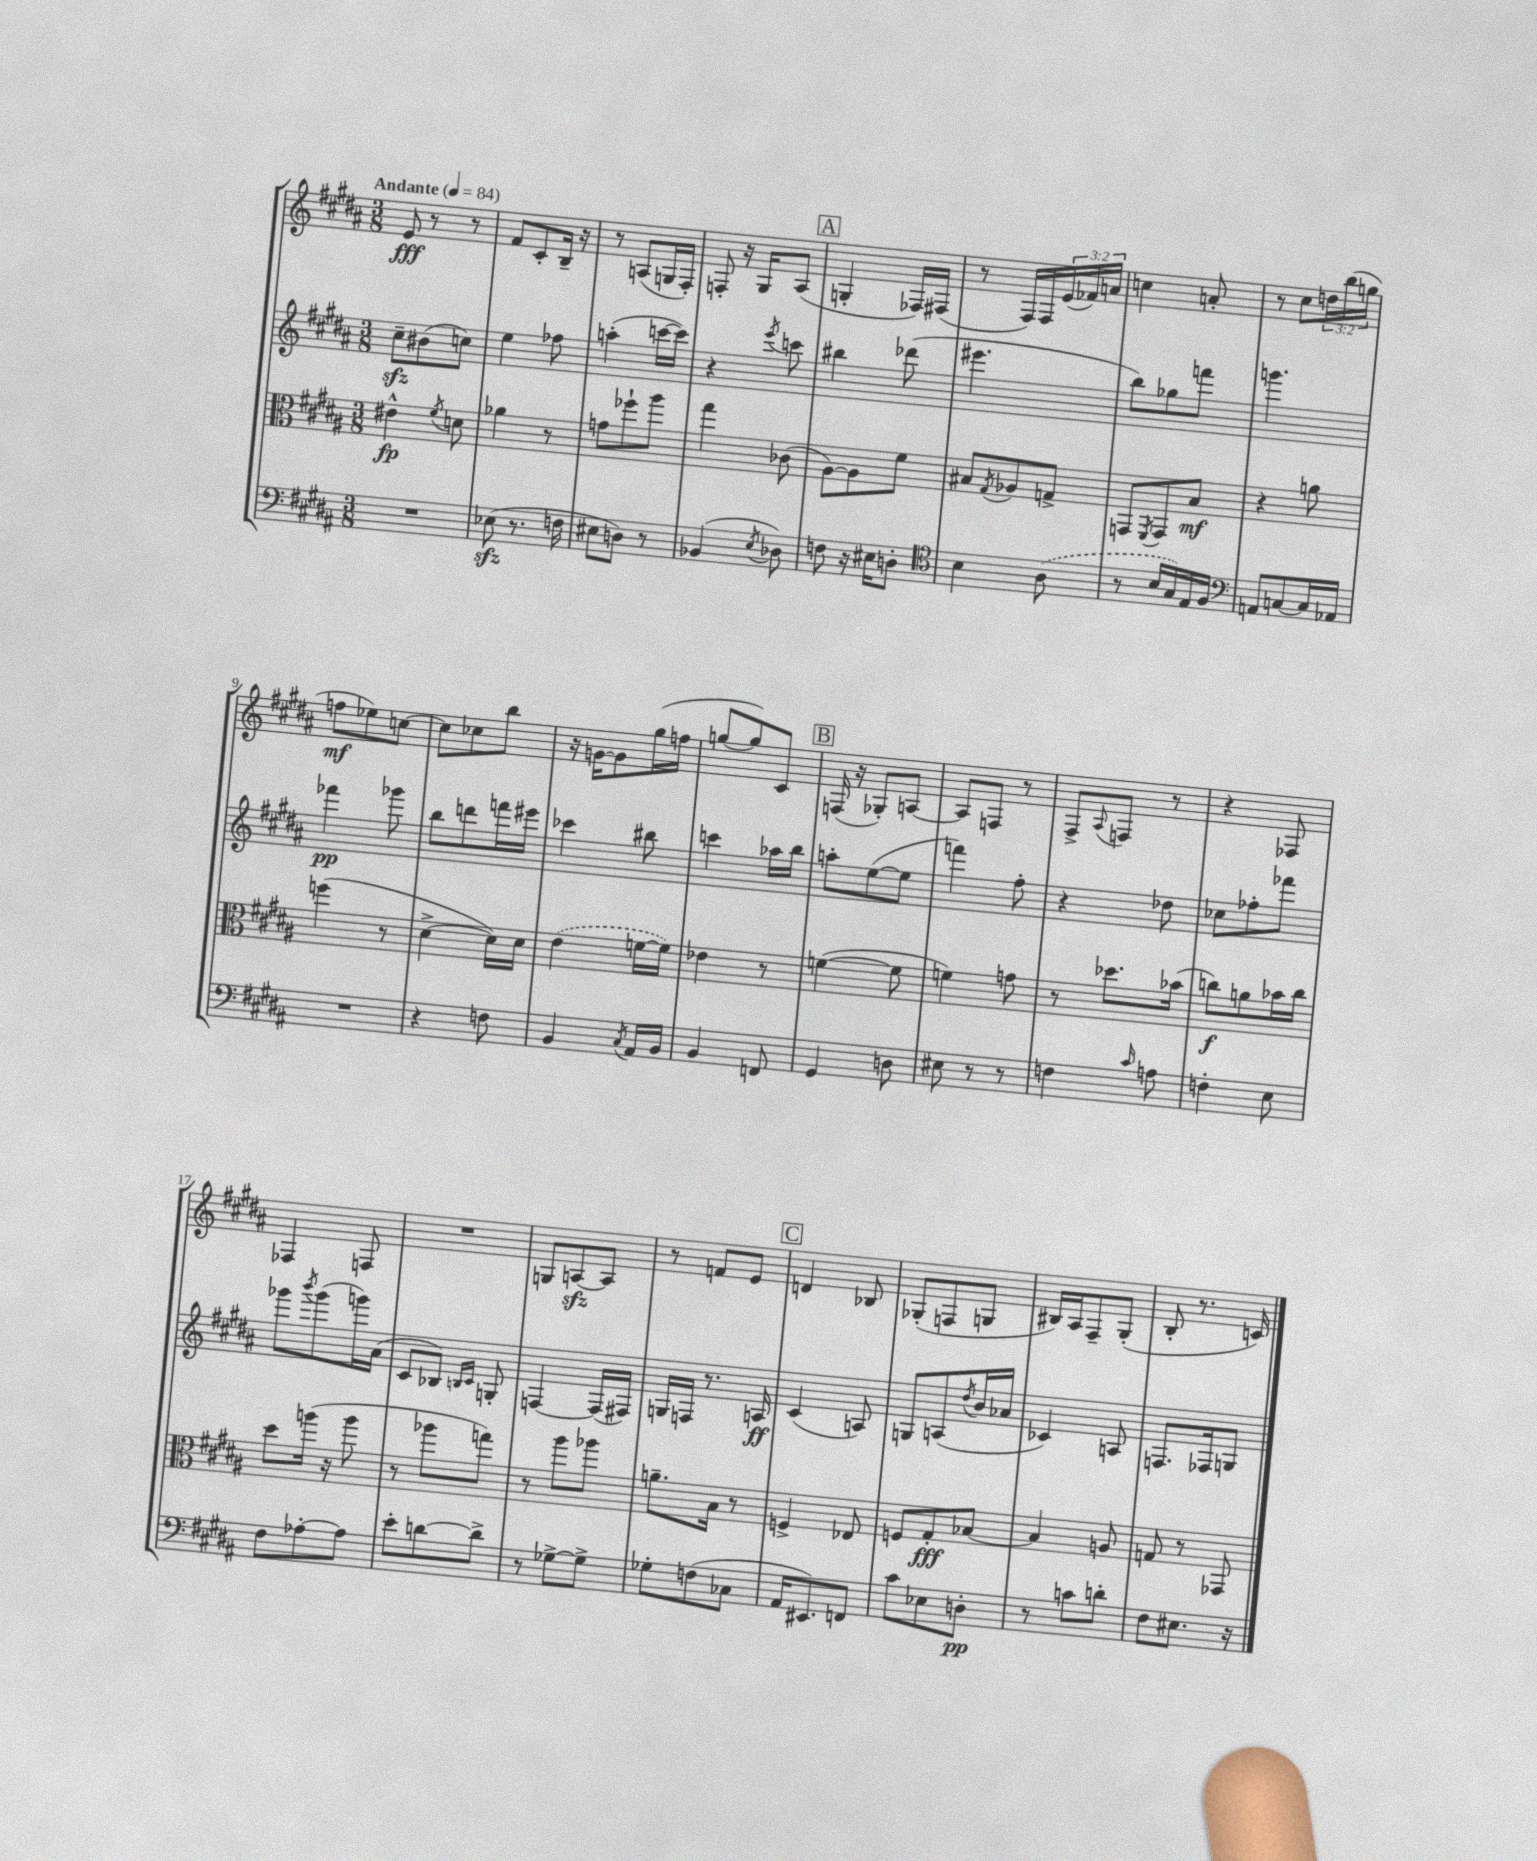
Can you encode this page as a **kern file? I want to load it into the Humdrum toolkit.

**kern	**kern	**kern	**kern
*staff4	*staff3	*staff2	*staff1
*clefF4	*clefC3	*clefG2	*clefG2
*k[f#c#g#d#a#]	*k[f#c#g#d#a#]	*k[f#c#g#d#a#]	*k[f#c#g#d#a#]
*M3/8	*M3/8	*M3/8	*M3/8
*MM84	*MM84	*MM84	*MM84
4.r	4e#^^\	8cc#~\L	8e/
.	.	(8b#\	8r
.	8qf#/	.	.
.	8d\	8cc\J)	8r
=	=	=	=
(8E-\	4a-\	4ee\	8f#/L
8.r	.	.	8c#'/
.	8r	8ff-\	16B~/Jk
16F\	.	.	16r
=	=	=	=
8E#\L	8g\L	(4aa'\	8r
8D\J)	8ff-`\	.	(8A/L
8r	8aa#\J	[16ccc\LL	16G/L
.	.	16ccc\]JJ)	16F#'/JJ)
=	=	=	=
(4BB-/	4gg#\	4r	8F'/
.	.	.	16r
.	.	.	16G#/LK
8qE/	.	8qeee/	.
8D-\)	(8c-\	8ccc\	(8A#/J
=	=	=	=
8F\	[8A#\L)	4bb#\	4G'/
16r	8A#\]	.	.
16E#\LK	.	.	.
8D'\J	8f#\J	(8ddd-\	16F-/LL)
.	.	.	(16F#/JJ
=	=	=	=
*clefC4	*	*	*
4B\	8B#/L	4.eee#\	8r
.	8qG#/	.	.
.	8A-/	.	16F#/LL)
.	.	.	16F#/
(8A#\	8G^/J	.	(24e/
.	.	.	24f-/)
.	.	.	24a/JJ
=	=	=	=
8r	8GG/L	8bb\L)	4cc\
.	8qFF#/	.	.
16B/LL	8GG/	8gg-\	.
16G#/)	.	.	.
16E/	8B/J	8fff\J	8a'/
16F#/JJ	.	.	.
=	=	=	=
*clefF4	*	*	*
8AA/L	4r	4.ggg\	8r
[8C/	.	.	8cc#\L
16C/]L	8a\	.	24dd\L
.	.	.	(24bb\
16AA-/JJ	.	.	.
.	.	.	24gg\JJ
=	=	=	=
4.r	(4ff\	4fff-\	8ff\L
.	.	.	8ee-\)
.	8r	8ggg-\	[8cc\J
=	=	=	=
4r	[4d#^\	8bb\L	8cc\]L
.	.	8ddd\	8cc-\
8F\	16d#\]LL)	16fff\L	8bb\J
.	16d#\JJ	16eee#\JJ	.
=	=	=	=
4BB/	(4e\	4ccc-\	16r
.	.	.	[16g\LK
.	.	.	8g\]
8qC#/	.	.	.
16AA#/LL	[16f\LL	8bb#\	(16gg#\L
16BB/JJ	16f\]JJ)	.	16ff\JJ
=	=	=	=
4BB/	4e-\	4ccc\	[8gg/L
.	.	.	8gg/])
8FF/	8r	16aa-\LL	8c#/J
.	.	16bb\JJ	.
=	=	=	=
4GG#/	([4f\	8aa'\L	(16F/
.	.	.	16r
.	.	([8ee\	8G-'/L)
8D\	8f\]	8ee\]J	[8A/J
=	=	=	=
8E#\	4f\)	4fff\)	8A/]L
8r	.	.	8F/J
8r	8g\	8ff#'\	8r
=	=	=	=
4F\	8r	4r	8F#^/L
.	.	.	8qqA#/
.	8.dd-\L	.	8F/J
16qqc#/	.	.	.
8A\	.	8dd-\	8r
.	(16b-\Jk	.	.
=	=	=	=
4F'\	8cc\L)	8cc-\L	4r
.	8a\	8ff-'\	.
8E\	16b-\L	8fff-\J	8F-/
.	16cc\JJ	.	.
=	=	=	=
8F#\L	8dd#\L	8ggg-\L	4F-/
.	.	8qbbb/	.
[8A-'\	(16aa\Jk	(8ggg-\	.
.	16r	.	.
8A-\]J	8aa\	16ggg\L)	8F/
.	.	(16a#\JJ	.
=	=	=	=
8e'\L	8r	8c#/L	4.r
[8d\	8aa-\L	8B-/J)	.
.	.	16qqB/LL	.
.	.	16qqc#/JJ	.
8d^\]J	8gg\J)	8G'/	.
=	=	=	=
8r	8r	[4F/	8G/L
[8G-^\L	8aa#\L	.	[8A/
8G-^\]J	8aa-\J	(16F/]LL	8A/]J
.	.	16F#/JJ)	.
=	=	=	=
8G-'\L	8.a~\L	16G/LL	8r
.	.	16F/JJ	.
(8F\	.	8.r	8f/L
.	16B\Jk	.	.
8C-\J	8r	.	8e/J
.	.	16A/	.
=	=	=	=
16AA#/LK	4F^/	(4c#/	4d/
8.EE#/)	.	.	.
8FF/J	8E-/	8A/)	8B-/
=	=	=	=
8c#\L	8F/L	8G/L	(8G-'/L
8E-\	8G#'/	(8A/	8F/
.	.	8qdd#/	.
8D'\J	[8B-/J	16b/L	8G/J
.	.	16a-/JJ	.
=	=	=	=
8r	4B-/]	4c-/)	16B#/LL)
.	.	.	16A#/J
8c\L	.	.	8F#~/
8d'\J	8A/	8A/	(8G#'/J
=	=	=	=
8F#\L	8G/	8.F/L	8B'/
8.E#\J	8r	.	8.r
.	.	16F-/k	.
.	8GG-/	8G/J	.
16r	.	.	16c/)
==	==	==	==
*-	*-	*-	*-
